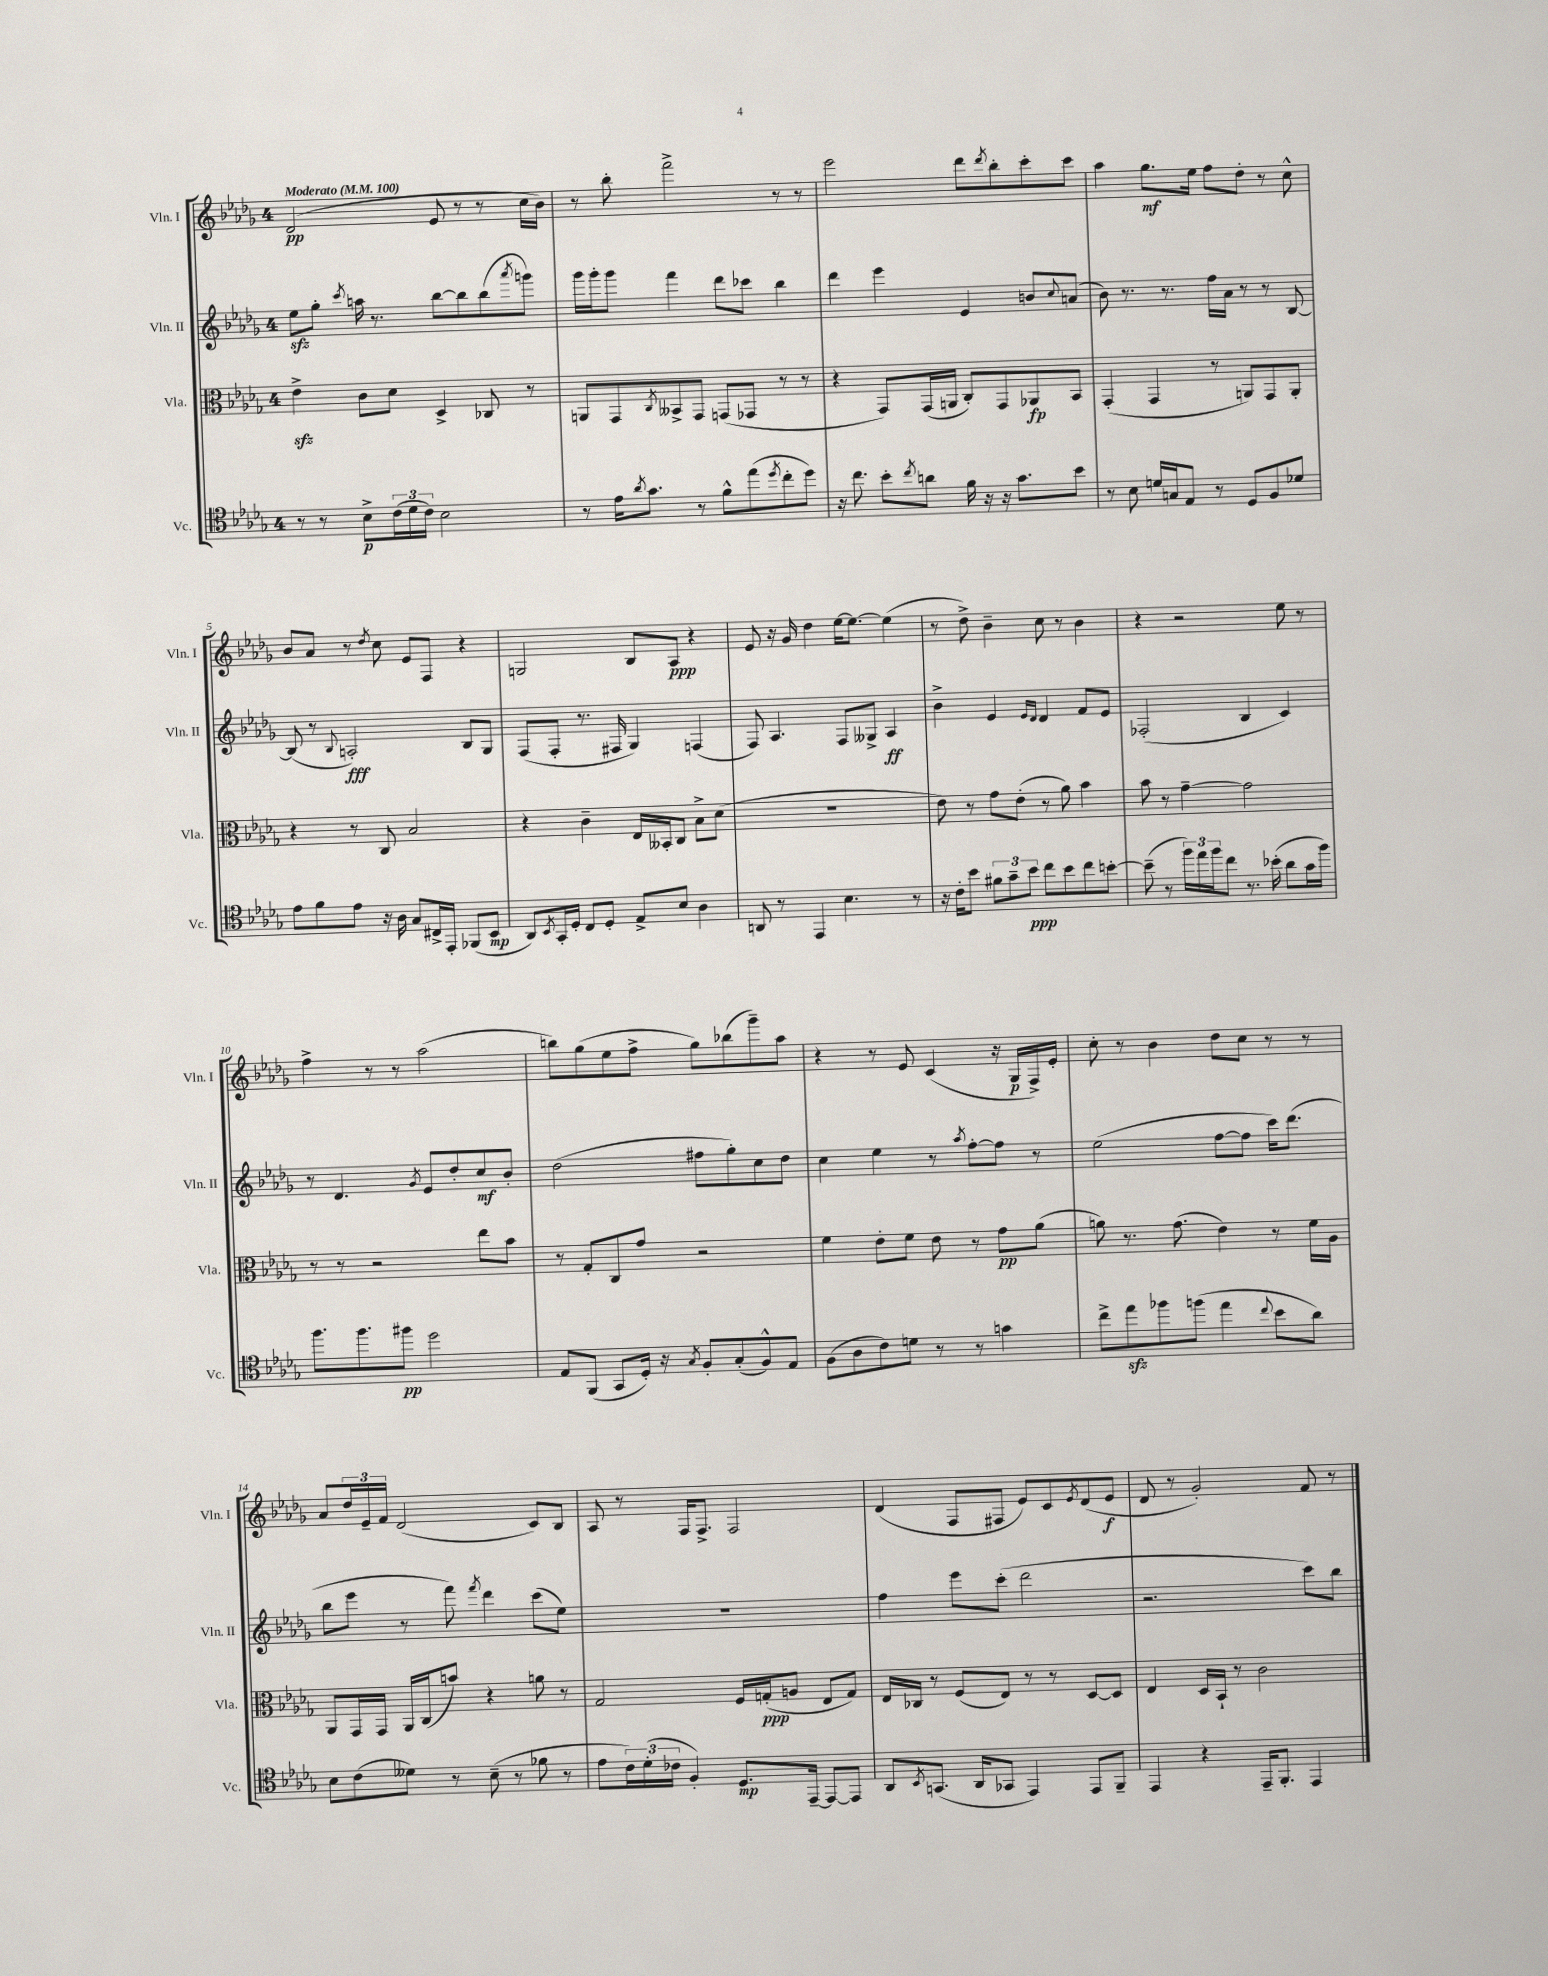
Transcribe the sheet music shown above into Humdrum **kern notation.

**kern	**kern	**kern	**kern
*staff4	*staff3	*staff2	*staff1
*clefC4	*clefC3	*clefG2	*clefG2
*k[b-e-a-d-g-]	*k[b-e-a-d-g-]	*k[b-e-a-d-g-]	*k[b-e-a-d-g-]
*M4/4	*M4/4	*M4/4	*M4/4
*MM100	*MM100	*MM100	*MM100
8r	4e-^	8ee-	(2d-
8r	.	8gg-'	.
.	.	8qccc	.
8B-^	8c	16aa	.
.	.	8.r	.
(24c	8d-	.	.
24d-	.	.	.
24c)	.	.	.
2B-	4D-^	[8bb-	8e-
.	.	8bb-]	8r
.	8C-	(8bb-	8r
.	.	8qaaa-	.
.	8r	8ggg)	16cc
.	.	.	16b-)
=	=	=	=
8r	8AA	16ggg-	8r
.	.	16ggg-'	.
16e-	8GG-	8ggg-	8bb-'
8qa-	.	.	.
8.g-	.	.	.
.	8qC	.	.
.	8BB--^	4fff	2fff^
8r	8GG-	.	.
8f^^	(8GG	8ddd-	.
(8ee-	8GG-	8ccc-	.
8qdd-	.	.	.
8cc'	8r	4bb-	8r
8dd-)	8r	.	8r
=	=	=	=
16r	4r	4ddd-	2eee-
8.cc	.	.	.
8b-'	8GG-)	4eee-	.
8qcc	.	.	.
8a	(16GG-	.	.
.	16AA	.	.
16f	8C')	4e-	8ddd-
16r	.	.	.
.	.	.	8qddd-
16r	8GG-	.	8bb-'
8.g-	.	.	.
.	8AA-	8b	8ccc'
.	.	8qqcc	.
8b-	8BB-	(8a	8ccc
=	=	=	=
8r	(4GG-'	8b-)	4aa-
8B-	.	8.r	.
16d	4GG-	.	8.gg-
16G	.	8.r	.
8E-	.	.	.
.	.	.	16ee-
8r	8r	16ff	8ff
.	.	16a-	.
8D-	8AA)	8r	8dd-'
8F	8GG-	8r	8r
8d-	8AA'	[8B-	8cc^^
=	=	=	=
8e-	4r	(8B-]	8b-
8f	.	8r	8a-
.	.	8qqB-	.
8e-	8r	2A')	8r
.	.	.	8qdd-
16r	8C	.	8cc
16A-	.	.	.
8G-	2B-	.	8e-
16C#^	.	.	8F
16EE-'	.	.	.
(8FF-	.	8B-	4r
8BB-	.	8G-	.
=	=	=	=
8AA-)	4r	(8F	2G
8qBB-	.	.	.
16GG-'	.	8F'	.
16D-'	.	.	.
8C	4c~	8.r	.
8D-'	.	.	.
.	.	16F#	.
8E-^	16E-	4G-)	8B-
.	16BB--'	.	.
8B-	8C	.	8A-
4A-	8B-^	(4F	4r
.	(8d-	.	.
=	=	=	=
8AA	1r	8F)	8e-
8r	.	4.A-	16r
.	.	.	16g-
4EE-	.	.	4dd-
4.B-	.	8F	[16ee-
.	.	.	8.ee-_
.	.	8G--^	.
.	.	4A-	(4ee-]
8r	.	.	.
=	=	=	=
16r	8e-)	4b-^	8r
16c'	.	.	.
8b-	8r	.	8dd-^)
12f#	8g-	4e-	4b-~
12g-~	.	.	.
.	(8e-'	.	.
12b-	.	.	.
.	.	16qqe-	.
.	.	16qqd-	.
8cc	8r	4d-	8cc
8b-	8a-)	.	8r
8cc	4b-	8f	4b-
[8b'	.	8e-	.
=	=	=	=
(8b~]	8b-	(2F-'	4r
8r	8r	.	.
24ff)	[4g-~	.	2r
24ee-	.	.	.
24ff	.	.	.
8cc	.	.	.
8.r	2g-]	4B-	.
(16b-'	.	.	.
8a-	.	4c)	8ee-
16g-	.	.	8r
16ff)	.	.	.
=	=	=	=
8.ff	8r	8r	4ff^
.	8r	4.d-	.
8.ff	.	.	.
.	2r	.	8r
8ff#	.	.	8r
.	.	8qg-	.
2dd-	.	8e-	(2aa-
.	.	8dd-'	.
.	8ee-	8cc	.
.	8b-	8b-'	.
=	=	=	=
8E-	8r	(2dd-	8bb)
(8FF	8G-'	.	(8gg-
8GG-	8C	.	8ee-
16D-')	8g-	.	8ff^
16r	.	.	.
8qG-	.	.	.
8F'	2r	8ff#	8gg-)
(8G-'	.	8gg-')	(8bb-
8F^^)	.	8cc	8ggg-~)
8E-	.	8dd-	8aa-
=	=	=	=
(8F	4f	4cc	4r
8A-	.	.	.
8c)	8e-'	4ee-	8r
8d	8f	.	8e-
8r	8e-	8r	(4c
.	.	8qaa-	.
8r	8r	[8ff'	.
4g	8g-	8ff]	16r
.	.	.	16G-
.	(8a-	8r	16F^)
.	.	.	16e-'
=	=	=	=
8cc^	8a)	(2ee-	8cc'
8ee-	8.r	.	8r
8ff-	.	.	4b-
.	(8.g-	.	.
(8ff	.	.	.
4ee-	4e-)	[8ff	8dd-
.	.	8ff]	8cc
8qqcc	.	.	.
8b-	8r	16ccc)	8r
.	.	(8.ddd-	.
8a-)	16f	.	8r
.	16A-	.	.
=	=	=	=
8B-	8AA-	8bb-	8a-
(8c	16GG-	8eee-	24dd-
.	.	.	24e-~
.	16GG-	.	.
.	.	.	24f
8d--)	16AA-	8r	(2d-
.	(16C	.	.
8r	8b)	8fff)	.
.	.	8qfff	.
(8B-~	4r	4ddd-	.
8r	.	.	.
8f-	8a	(8ccc	8c)
8r	8r	8ee-)	8B-
=	=	=	=
8e-	2G-	1r	8A-
24c)	.	.	8r
(24d-'	.	.	.
24c-	.	.	.
4F')	.	.	16F
.	.	.	8.F^
8.D-	16F	.	2F
.	(16G'	.	.
.	8A	.	.
[16EE-~	.	.	.
8EE-_	8E-	.	.
8EE-]	8G)	.	.
=	=	=	=
8AA-	16E-	4ff	(4d-
.	16C-	.	.
8qBB-	.	.	.
(8.GG	8r	.	.
.	(8F	8eee-	8F
16AA-	.	.	.
8GG-	8E-)	(8ccc'	8F#
4EE-)	8r	2ddd-	8e-)
.	8r	.	8c
.	.	.	8qe-
8EE-	[8D-	.	(8d-
8FF~	8D-]	.	8e-
=	=	=	=
4EE-	4E-	2.r	8d-
.	.	.	8r
4r	16D-	.	2g-')
.	16BB-`	.	.
.	8r	.	.
16EE-~	2c	.	.
8.FF'	.	.	.
4EE-	.	8ccc)	8f
.	.	8bb-	8r
==	==	==	==
*-	*-	*-	*-
